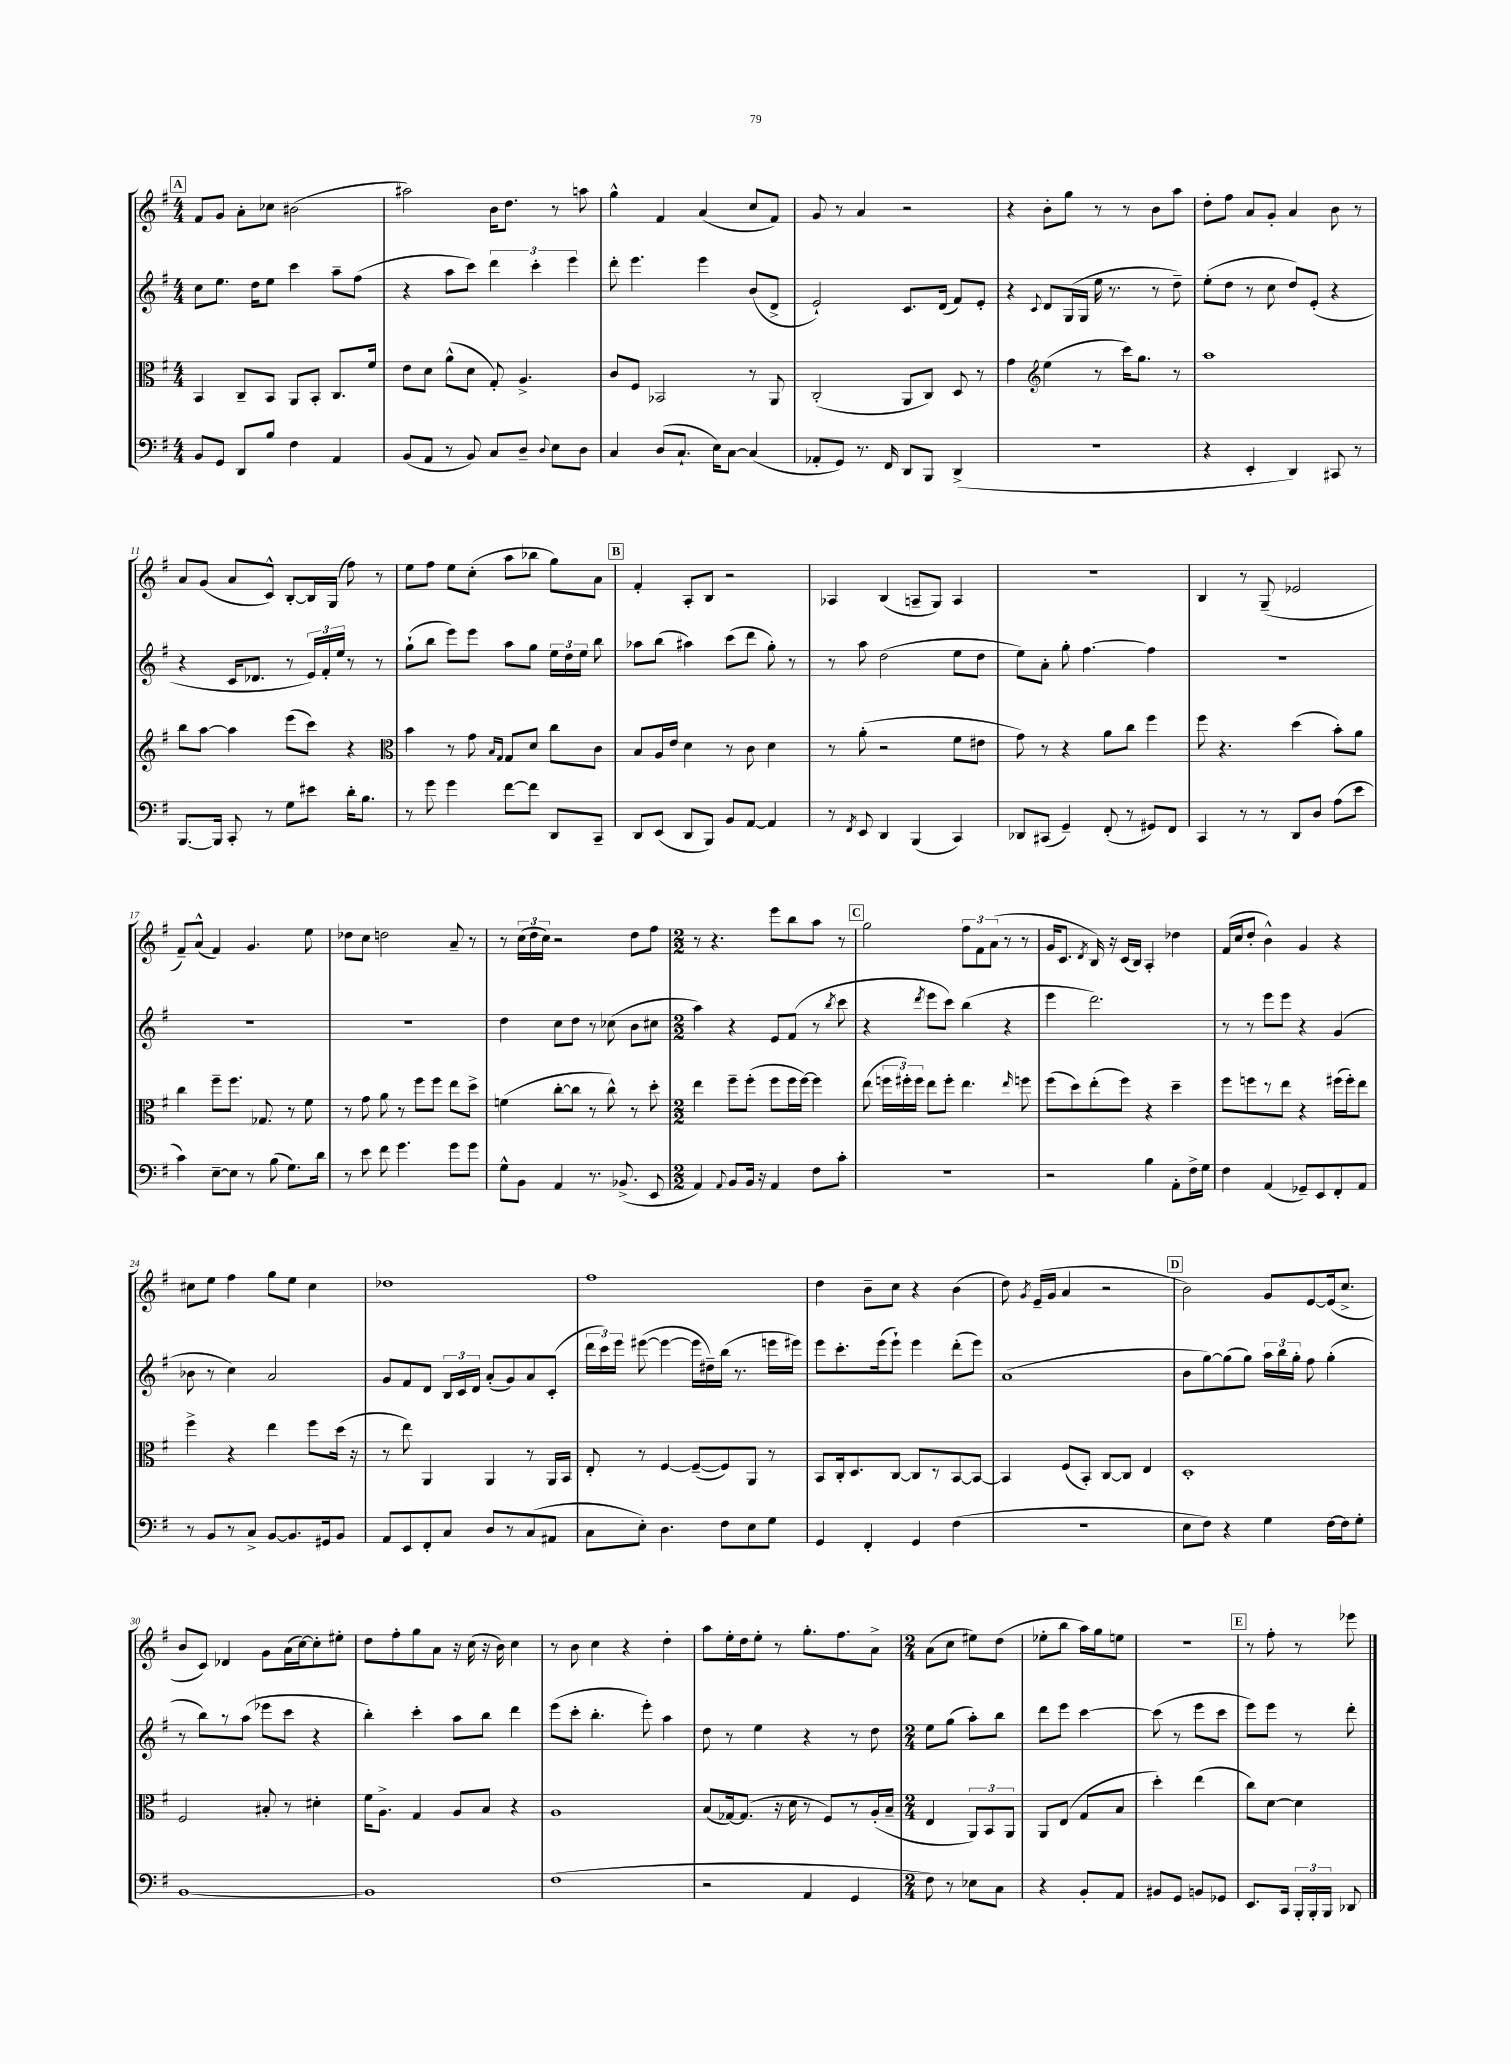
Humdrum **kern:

**kern	**kern	**kern	**kern
*staff4	*staff3	*staff2	*staff1
*clefF4	*clefC3	*clefG2	*clefG2
*k[f#]	*k[f#]	*k[f#]	*k[f#]
*M4/4	*M4/4	*M4/4	*M4/4
8BB	4BB	8cc	8f#
8GG	.	8.ee	8g
8DD	8C~	.	8a'
.	.	16dd	.
8B	8BB	8ee	8cc-
4F#	8AA	4ccc	(2b#
.	8BB'	.	.
4AA	8.C	8aa~	.
.	.	(8ff#	.
.	16f#	.	.
=	=	=	=
(8BB	8e	4r	2aa#)
8AA	8d	.	.
8r	(8a^^	8aa	.
8BB)	8d	8ccc)	.
8C	8G')	6ddd	16b
.	.	.	8.dd
8D~	4.A^	.	.
.	.	6ccc'	.
8qqD	.	.	.
8E	.	.	8r
.	.	6eee	.
8D	.	.	8aa
=	=	=	=
4C	8c	8ddd'	4gg^^
.	8F#	4.eee	.
(8D	2BB-	.	4f#
8.C`	.	.	.
.	.	4eee	(4a
16E)	.	.	.
[8C	.	.	.
(4C]	8r	(8b	8cc
.	8AA	8d^	8f#)
=	=	=	=
8AA-'	(2C'	2e`)	8g
8GG)	.	.	8r
8.r	.	.	4a
16FF#	.	.	.
8DD	8AA	8.c	2r
8BBB	8C)	.	.
.	.	(16d	.
(4DD^	8D	8f#)	.
.	8r	8e'	.
=	=	=	=
1r	4g	4r	4r
*	*clefG2	*	*
.	.	8qqc	.
.	(4ee	8d	8b'
.	.	(16G	8gg
.	.	16G	.
.	8r	16ee	8r
.	.	8.r	.
.	16ccc)	.	8r
.	8.gg	.	.
.	.	8r	8b
.	8r	8dd~)	8aa
=	=	=	=
4r	1aa	(8ee'	8dd'
.	.	8dd	8ff#
4EE'	.	8r	8a
.	.	8cc	8g'
4DD)	.	8dd)	4a
.	.	(8e'	.
8CC#	.	4r	8b
8r	.	.	8r
=	=	=	=
[8.BBB	8bb	4r	8a
.	[8aa	.	(8g
16BBB]	.	.	.
8CC'	4aa]	16c	8a
.	.	8.d-	.
8r	.	.	8c^^)
8G	(8eee	8r	[8B'
8e#	8ccc)	24e)	16B]
.	.	24f#'	.
.	.	.	(16G
.	.	24ee	.
16d'	4r	8r	8ff#)
8.B	.	.	.
.	.	8r	8r
=	=	=	=
*	*clefC3	*	*
8r	4b	(8gg`	8ee
8g	.	8bb	8ff#
4g	8r	8eee)	8ee
.	8g	8eee	(8cc'
.	16qqB	.	.
.	16qqG	.	.
[8f#	8G	8aa	8aa
8f#]	8d	8gg	8bb-
8DD	8cc	24ee	8gg)
.	.	24dd	.
.	.	24ee	.
8CC~	8c	8bb	8a
=	=	=	=
8DD	8B	8aa-	4f#'
(8EE	16A	(8bb	.
.	16e	.	.
8DD	4d	4aa#)	8A'
8BBB)	.	.	8B
8BB	8r	(8ccc	2r
[8AA	8c	8ddd	.
4AA]	4d	8gg')	.
.	.	8r	.
=	=	=	=
8r	8r	8r	4A-
8qFF#	.	.	.
8EE	(8a'	8aa	.
4DD	2r	(2dd	(4B
(4BBB	.	.	8A~
.	.	.	8G)
4CC)	8f#	8ee	4A
.	8e#	8dd	.
=	=	=	=
8DD-	8g)	8ee)	1r
(8CC#	8r	8a'	.
4GG~)	4r	8gg'	.
.	.	[4.ff#	.
(8FF#'	8a	.	.
8r	8cc	.	.
8GG#)	4ff#	4ff#]	.
8FF#	.	.	.
=	=	=	=
4CC	8ff#	1r	4B
.	4.r	.	.
8r	.	.	8r
8r	.	.	(8G~
8DD	(4dd	.	2e-
8D	.	.	.
(8A	8b')	.	.
8e	8a	.	.
=	=	=	=
4c)	4cc	1r	8f#~)
.	.	.	(8a^^
[8E~	8ff#~	.	4f#)
8E]	8.ff#	.	.
8r	.	.	4.g
.	8.G-	.	.
(8B	.	.	.
8.G)	8r	.	.
.	8f#	.	8ee
16d	.	.	.
=	=	=	=
8r	8r	1r	8dd-
8e	8g	.	8cc
8f#	8a	.	2dd
4.g	8r	.	.
.	8ff#	.	.
.	8ff#	.	.
8g	8ee	.	8a~
8g	8dd^	.	8r
=	=	=	=
8G^^	(4f	4dd	8r
8BB	.	.	(24cc
.	.	.	24dd
.	.	.	24cc)
4AA	[8cc'	8cc	2r
.	8cc]	8dd	.
8.r	8r	8r	.
.	8cc^^)	(8cc-	.
(8.BB-^	.	.	.
.	8r	8b	8dd
8EE	8dd'	8cc#	8ff#
=	=	=	=
*M2/2	*M2/2	*M2/2	*M2/2
4AA)	4ee	4aa)	8r
.	.	.	4.r
8qqAA	.	.	.
8BB	8ff#~	4r	.
16BB	(8ff#'	.	.
16r	.	.	.
4AA	8ff#	8e	8eee
.	16ff#	(8f#	8bb
.	[16ff#)	.	.
8F#	4ff#]	8r	8aa
.	.	8qbb	.
8c'	.	8ccc	8r
=	=	=	=
1r	(8ee	4r	2gg
.	24ff	.	.
.	24ff#')	.	.
.	24ff#	.	.
.	.	8qddd	.
.	8ee	8eee	.
.	8ff#'	8ccc)	.
.	4.ee	(4bb	12ff#
.	.	.	12f#
.	.	.	(12a
.	.	4r	8r
.	16qqee	.	.
.	8ff	.	8r
=	=	=	=
2r	(8ff#	4eee	16g
.	.	.	8.c
.	8dd)	.	.
.	.	.	8qd
.	(8ee'	2.ddd)	16B)
.	.	.	16r
.	8ff#)	.	(16c
.	.	.	16B)
4B	4r	.	4A'
8AA'	4dd~	.	4dd-
16F#^	.	.	.
16G	.	.	.
=	=	=	=
4F#	8ff#	8r	(16f#
.	.	.	16cc
.	8ff	8r	8dd'
(4AA	8r	8eee	4b^^)
.	8ee	8eee	.
8GG-~)	4r	4r	4g
8EE	.	.	.
8FF#'	(16ff#	(4g	4r
.	16ff#')	.	.
8AA	8ee	.	.
=	=	=	=
8r	4ff#^	8b-	8cc#
8BB	.	8r	8ee
8r	4r	4cc)	4ff#
8C^	.	.	.
[8BB	4ee	2a	8gg
8.BB]	.	.	8ee
.	8ff#	.	4cc#
16GG#	.	.	.
8BB	(16dd	.	.
.	16r	.	.
=	=	=	=
8AA	8r	8g	1dd-
8EE	8ee)	8f#	.
8FF#'	4AA	8d	.
8C	.	24B	.
.	.	24c	.
.	.	24d	.
8D	4AA	(8a'	.
8r	.	8g)	.
(8C	8r	8a	.
8AA#	16AA	(8c'	.
.	16BB	.	.
=	=	=	=
8C	8E'	24ddd	1ff#
.	.	24ccc)	.
.	.	24eee	.
8E')	8r	([8eee#	.
4.D	[4F#	4eee#_	.
.	(8F#~_	16eee#]	.
.	.	16dd#~)	.
8F#	8F#])	(16bb	.
.	.	8.r	.
8E	8AA	.	.
8G	8r	16eee	.
.	.	16eee#)	.
=	=	=	=
4GG	8BB	8eee	4dd
.	16C'	8.ccc'	.
.	8.D	.	.
4FF#'	.	.	8b~
.	.	(16eee	.
.	[8C	8eee`)	8cc
4GG	8C]	4eee	4r
.	8r	.	.
(4F#	[8BB	(8ddd'	(4b
.	8BB_	8eee)	.
=	=	=	=
1r	4BB]	(1a	8dd)
.	.	.	8qg
.	.	.	(16e~
.	.	.	16g
.	(8F#	.	4a
.	8BB')	.	.
.	[8C	.	2r
.	8C]	.	.
.	4E	.	.
=	=	=	=
8E	1D'	8b	2b)
8F#)	.	[8gg)	.
4r	.	(8gg]	.
.	.	8gg)	.
4G	.	24aa	8g
.	.	24bb	.
.	.	24gg'	.
.	.	8ff#	[8e
[16F#	.	(4gg'	(16e]
16F#]	.	.	8.cc^
8G'	.	.	.
=	=	=	=
[1BB	2F#	8r	8b
.	.	8bb)	8c)
.	.	8r	4d-
.	.	(8aa	.
.	8B#'	8eee-	8g
.	8r	8ccc	(16a
.	.	.	[16cc)
.	4d#'	4r	8cc']
.	.	.	8ee#'
=	=	=	=
1BB]	16f#	4bb')	8dd
.	8.A^	.	.
.	.	.	8ff#'
.	4G	4ccc'	8gg
.	.	.	8a
.	8A	8aa	16r
.	.	.	(16cc
.	8B	8bb	16r
.	.	.	16b)
.	4r	4ddd	4cc
=	=	=	=
(1F#	1A	(8eee	8r
.	.	8ccc'	8b
.	.	4.bb'	4cc
.	.	.	4r
.	.	8eee')	.
.	.	4aa	4dd'
=	=	=	=
2r	(8B	8dd	8aa
.	[16G-)	8r	16ee'
.	(8.G-]	.	16dd
.	.	4ee	8ee'
.	16r	.	8r
.	16d	.	.
4AA	8r	4r	8.gg'
.	8F#)	.	.
.	.	.	8.ff#
4GG	8r	8r	.
.	(16A'	8dd	8a^
.	16B~	.	.
=	=	=	=
*M2/4	*M2/4	*M2/4	*M2/4
8F#)	4E	8ee	(8a
8r	.	(8gg	8cc
8E-	12AA)	8aa')	8ee#)
.	12BB	.	.
8C	.	8bb	(8dd
.	12AA	.	.
=	=	=	=
4r	8AA	8ddd	8ee-'
.	(8E	8eee	8bb
8BB'	8G	[4ccc	16aa)
.	.	.	16gg
8AA	8B	.	8ee
=	=	=	=
8BB#	4dd')	(8ccc]	2r
8GG	.	8r	.
8BB	(4ee	8eee	.
8GG-	.	8ccc	.
=	=	=	=
8.EE	8cc)	8eee)	8r
.	[8d	8eee	8ff#'
16CC	.	.	.
24BBB'	4d]	8r	8r
24BBB'	.	.	.
24BBB	.	.	.
8DD-	.	8ddd'	8eee-
==	==	==	==
*-	*-	*-	*-
